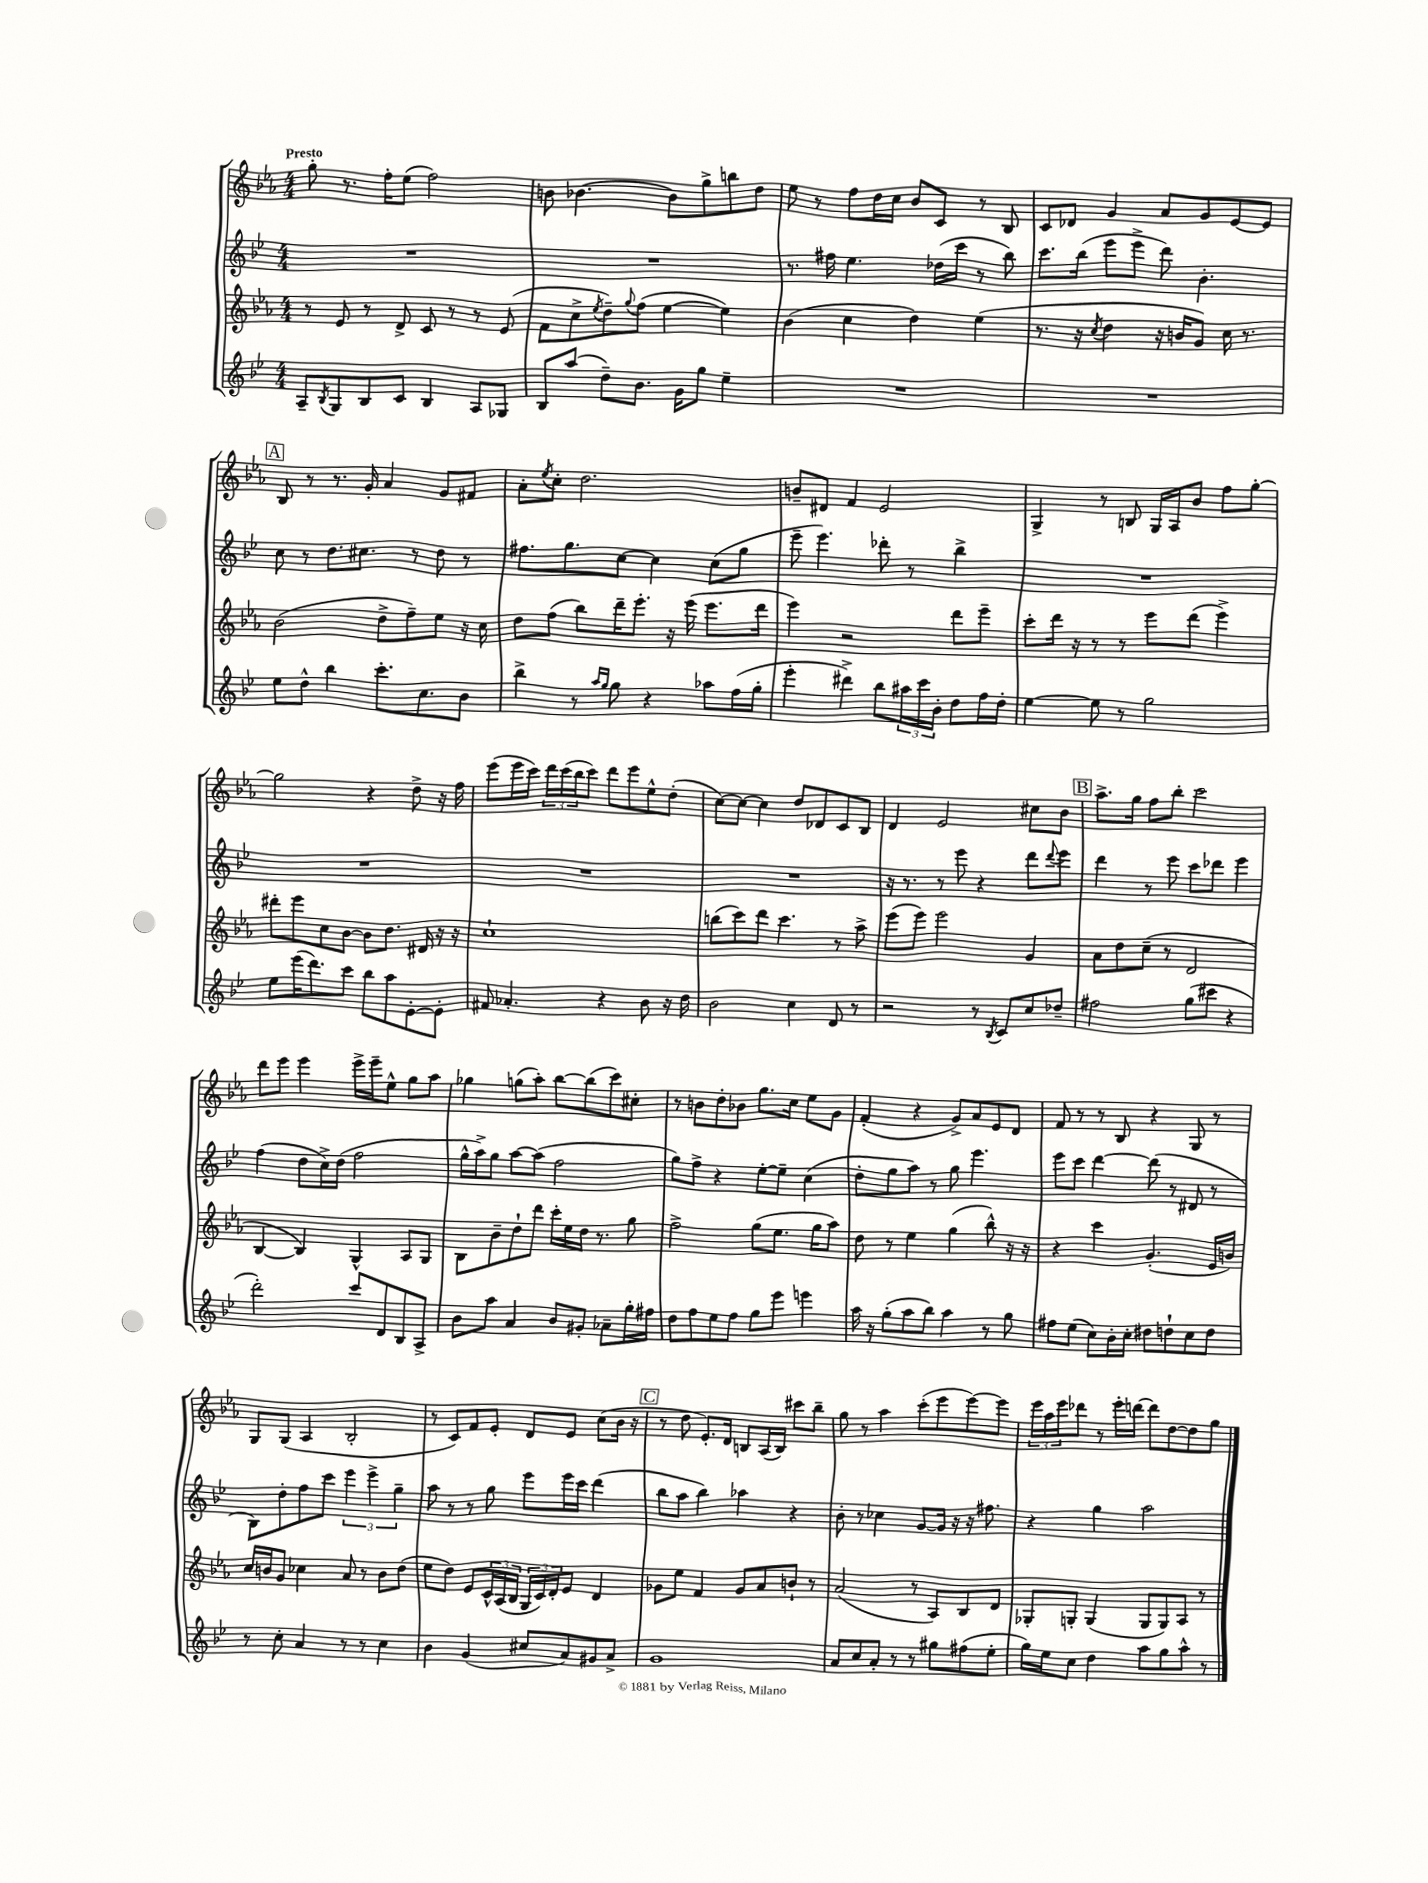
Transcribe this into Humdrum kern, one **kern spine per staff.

**kern	**kern	**kern	**kern
*part4	*part3	*part2	*part1
*staff4	*staff3	*staff2	*staff1
*clefG2	*clefG2	*clefG2	*clefG2
*k[b-e-]	*k[b-e-a-]	*k[b-e-]	*k[b-e-a-]
*M4/4	*M4/4	*M4/4	*M4/4
=1	=1	=1	=1
!	!	!	!LO:TX:a:B:t=Presto
8A~/L	8r	1r	8gg'\
8qB-/	.	.	.
8G/	8e-/	.	8.r
8B-/	8r	.	.
.	.	.	16ff'\KL
8c/J	8d^/	.	(8ee-\J
4B-/	8c/	.	2ff\)
.	8r	.	.
8A/L	8r	.	.
8G-X/J	(8e-/	.	.
=2	=2	=2	=2
8B-/L	8f\L	1r	8bn\
(8aa/J	8cc^\	.	[4.b-X\
.	8qee-/	.	.
8dd~\L)	8dd~\)	.	.
.	8qqgg/	.	.
8.b-\J	(8ff\J	.	.
.	[4ee-\	.	8b-\L]
16g\KL	.	.	.
8gg\J	.	.	8gg^\
4ee-~\	4ee-\])	.	8bbn\
.	.	.	8dd\J
=3	=3	=3	=3
1r	(4b-\	8.r	8ee-\
.	.	.	8r
.	.	16ff#X\	.
.	4cc\	4.ee-\	8ff\L
.	.	.	16dd\L
.	.	.	16cc\JJ
.	4dd\)	.	8b-/L
.	.	(16dd-X\LL	8c/J
.	.	16ccc\JJ	.
.	(4ee-\	8r	8r
.	.	8bb-\)	8B-/
=4	=4	=4	=4
1r	8.r	8.ccc\L	8c/L
.	.	.	8d-X/J
.	16r	(16bb-\Jk	.
.	8qcc/	.	.
.	4dd\	8eee-\L	4g/
.	.	8eee-^\J	.
.	16r	8ddd\)	8a-/L
.	16bn/KL	.	.
.	8g/J)	4.b-'\	8g/
.	16cc\	.	[8e-/
.	8.r	.	.
.	.	.	8e-/J]
!!LO:LB:g=z
!!LO:REH:place=s1:t=A
=5	=5	=5	=5
8ee-\L	(2b-\	8cc\	8B-/
8dd^^\J	.	8r	8r
4bb-\	.	8.dd\L	8.r
.	.	8.cc#X\J	16g'/
8.ccc'\L	8dd^\L	.	4a-/
.	8ff~\)	8r	.
8.cc\	.	.	.
.	8ee-\J	8dd\	8g/L
8b-\J	16r	8r	8f#X/J
.	16cc\	.	.
=6	=6	=6	=6
4bb-^\	8dd\L	8.ff#X\L	8a-'\L
.	.	.	8qee-/
.	(8ff\J	.	8cc'\J
.	.	8.gg\	.
8r	8bb-\L)	.	2.dd\
16qqaa/LL	.	.	.
16qqgg/JJ	.	.	.
8gg\	16ddd~\K	[8cc\J	.
.	8.eee-'\J	.	.
4r	.	4cc\]	.
.	16r	.	.
.	(16eee-\	.	.
8aa-X\L	8.eee-\L	(8cc\L	.
(16ff\L	.	8gg\J	.
16gg'\JJ	16ddd\Jk	.	.
=7	=7	=7	=7
4eee-'\	4eee-\)	8eee-~\	8bn~/L
.	.	4.eee-\)	8d#X/J
4ddd#X^\)	2r	.	4f/
8bb-\L	.	8ddd-X'\	2e-/
24aa#X\L	.	8r	.
24ccc\	.	.	.
24b-'\JJ	.	.	.
8dd\L	8ddd\L	4bb-^\	.
16ff\L	8eee-~\J	.	.
16dd'\JJ	.	.	.
=8	=8	=8	=8
[4ee-\	8ccc'\L	1r	4G^/
.	16ddd\Jk	.	.
.	16r	.	.
8ee-\]	8r	.	8r
8r	8r	.	8Bn/
2gg\	8eee-\L	.	16G/LL
.	.	.	16A-/J
.	(8ddd\J	.	8b-/J
.	4eee-^\)	.	8ff\L
.	.	.	[8gg'\J
!!LO:LB:g=z
=9	=9	=9	=9
8ee-\L	8ddd#X'\L	1r	2gg\]
(16eee-\K	8eee-\	.	.
8.ddd\)	.	.	.
.	8cc\	.	.
8ccc\J	[8b-\J	.	.
8bb-\L	8b-\L]	.	4r
8aa\	8.dd\J	.	.
[8e-'\	.	.	8dd^\
.	16d#X/	.	.
8e-'\J]	16r	.	16r
.	16r	.	16ff\
=10	=10	=10	=10
8f#X/	1cc`	1r	(8eee-\L
4.a-X'/	.	.	16eee-\L
.	.	.	16ccc\JJ)
.	.	.	24ddd\LL
.	.	.	(24ccc\
.	.	.	24bb-\J
.	.	.	8ccc\J)
4r	.	.	8ddd\L
.	.	.	8eee-\
8b-\	.	.	8ee-^^\
16r	.	.	(8dd'\J
16dd\	.	.	.
=11	=11	=11	=11
2b-\	(8bbn\L	1r	[8cc\L)
.	8ccc\)	.	8cc\J_
.	8ddd\J	.	4cc\]
.	4.ccc\	.	.
4cc\	.	.	8dd/L
.	.	.	8d-X/
8d/	8r	.	8c/
8r	8aa-^\	.	8B-/J
=12	=12	=12	=12
2r	(8eee-\L	16r	4d/
.	.	8.r	.
.	8eee-\J)	.	.
.	2eee-\	8r	2e-/
.	.	8eee-\	.
8r	.	4r	.
8qB-/	.	.	.
8c/L	.	.	.
8cc/	4g/	8ddd\L	8cc#X\L
.	.	8qqddd/	.
8dd-X~/J	.	8eee-\J	8b-\J
!!LO:REH:place=s1:t=B
=13	=13	=13	=13
2ff#X\	8a-\L	4ddd\	8.aa-^\L
.	8dd\	.	.
.	.	.	16gg\Jk
.	(8cc~\J	8r	8ff\L
.	8r	8eee-\	8bb-'\J
(8gg\L	2d/	8ccc\L	2ccc\
8ccc#X\J	.	8ddd-X\J	.
4r	.	4eee-\	.
!!LO:LB:g=z
=14	=14	=14	=14
2ddd'\)	[4B-/	(4ff\	8ddd\L
.	.	.	8eee-\J
.	4B-/])	8dd\L	4eee-\
.	.	16cc^\L)	.
.	.	(16dd\JJ	.
8ccc/L	4G^^/	2ff\	16eee-^\LL
.	.	.	16eee-~\J
8d/	.	.	8ee-^^\J
8B-/	8A-/L	.	8gg\L
8A^/J	8G/J	.	8aa-\J
=15	=15	=15	=15
8b-\L	8B-\L	16gg^^\LL	4gg-X\
.	.	16aa^\J)	.
8aa\J	8b-~\	8gg\J	.
4a/	8dd`\	[8aa\L	(8ggn\L
.	8ddd\J	(8aa\J]	8aa-'\J)
8b-/L	16ccc'\LL	2ff\	[8bb-\L
.	16ee-\	.	.
8g#X'/J	16dd\JJ	.	(8bb-\]
.	8.r	.	.
8a-X~\L	.	.	8ccc\)
16gg'\L	8gg\	.	8cc#X'\J
16ff#X\JJ	.	.	.
=16	=16	=16	=16
8dd\L	2ff^\	8gg\L)	8r
8ff\	.	8ff^\J	8bn\L
8ee-\	.	4r	8dd'\
8ff\J	.	.	8b-X\J
8gg\L	(8gg\L	[8ee-'\L	8.gg\L
8eee-\J	8.ee-\J	8ee-~\J]	.
.	.	.	16cc\Jk
4eeen\	.	(4cc\	8ee-\L
.	16gg\KL	.	.
.	8aa-\J)	.	8g\J
=17	=17	=17	=17
16aa\	8dd\	8dd'\L	(4f'/
16r	.	.	.
(8gg'\L	8r	8gg\	.
8aa\	4ee-\	8aa\J)	4r
8bb-\J)	.	8r	.
4aa\	(4gg\	8gg\	8g^/L)
.	.	4.eee-\	8a-/
8r	8bb-^^\)	.	8e-/
8gg\	16r	.	8d/J
.	16r	.	.
=18	=18	=18	=18
8ff#X\L	4r	8eee-\L	8f/
(8ee-\J	.	8ccc\J	8r
8cc\L)	4ccc\	[4ddd\	8r
16b-'\L	.	.	8B-/
16cc'\JJ	.	.	.
8dd#X\L	(4.g'/	(8ddd\]	4r
8ddn`\	.	8r	.
8cc\	.	8d#X/	8G/
8dd\J	16e-/LL	8r	8r
.	16bn/JJ)	.	.
!!LO:LB:g=z
=19	=19	=19	=19
8r	16cc/LL	8B-\L)	8G/L
.	16bn/J	.	.
8cc'\	8g/J	8dd'\	(8G/J
4a/	4cc-X\	8ff\	4A-/
.	.	8ccc\J	.
8r	8a-/	6eee-\	2B-'/
8r	8r	.	.
.	.	6eee-^\	.
4cc\	8b\L	.	.
.	.	6gg~\	.
.	(8dd\J	.	.
=20	=20	=20	=20
4b-\	8ee-\L	8aa\	8r
.	8dd\J)	8r	8c/L)
(4g/	8e-/L	8r	8f/
.	24c^^/L	8gg\	8e-'/J
.	(24A-/	.	.
.	24B-/JJ	.	.
8cc#X/L	24G/LL	8eee-\L	8d/L
.	24c/)	.	.
.	24d'/J	.	.
8a/)	8e-/J	16eee-\L	8e-/J
.	.	16ccc\JJ	.
8g#X/	4d/	(4ddd\	(8cc\L
8a^/J	.	.	16b-\Jk
.	.	.	16r
!!LO:REH:place=s1:t=C
=21	=21	=21	=21
1g	8g-X\L	8bb-\L	8r
.	8ee-\J	8aa\J	8dd\
.	4f/	4bb-\)	8.e-'/L)
.	.	.	16d/Jk
.	8g-/L	4aa-X\	8Bn/L
.	8a-/	.	(16A-/L
.	.	.	16B/JJ)
.	8bn`/J	4r	8ccc#X\L
.	8r	.	8bb-~\J
=22	=22	=22	=22
8a/L	(2a-/	8b-'\	8gg\
8cc/	.	8r	8r
8a'/J	.	4cc-X\	4aa-\
8r	.	.	.
8r	8r	[8g/L	(8ccc'\L
8gg#X\L	8A-/L)	16g/Jk]	8eee-\
.	.	16r	.
(8ff#X\	8B-/	16r	[8eee-\)
.	.	8.ff#X\	.
8ee-'\J	8d/J	.	8eee-\J]
=23	=23	=23	=23
16gg\LL)	8G-X'/L	4r	24eee-\LL
.	.	.	24aa-\
16ee-\J	.	.	.
.	.	.	24eee-\J
8cc\J	8Gn'/J	.	8ddd-X\J
4dd\	(4G/	4gg\	8r
.	.	.	16eee-'\LL
.	.	.	[16dddn\JJ
8aa\L	8G/L	2aa\	8ddd\L]
8gg\	8G/)	.	[8dd\
8aa^^\J	8A-/J	.	8dd\]
8r	8r	.	8gg\J
==	==	==	==
*-	*-	*-	*-
